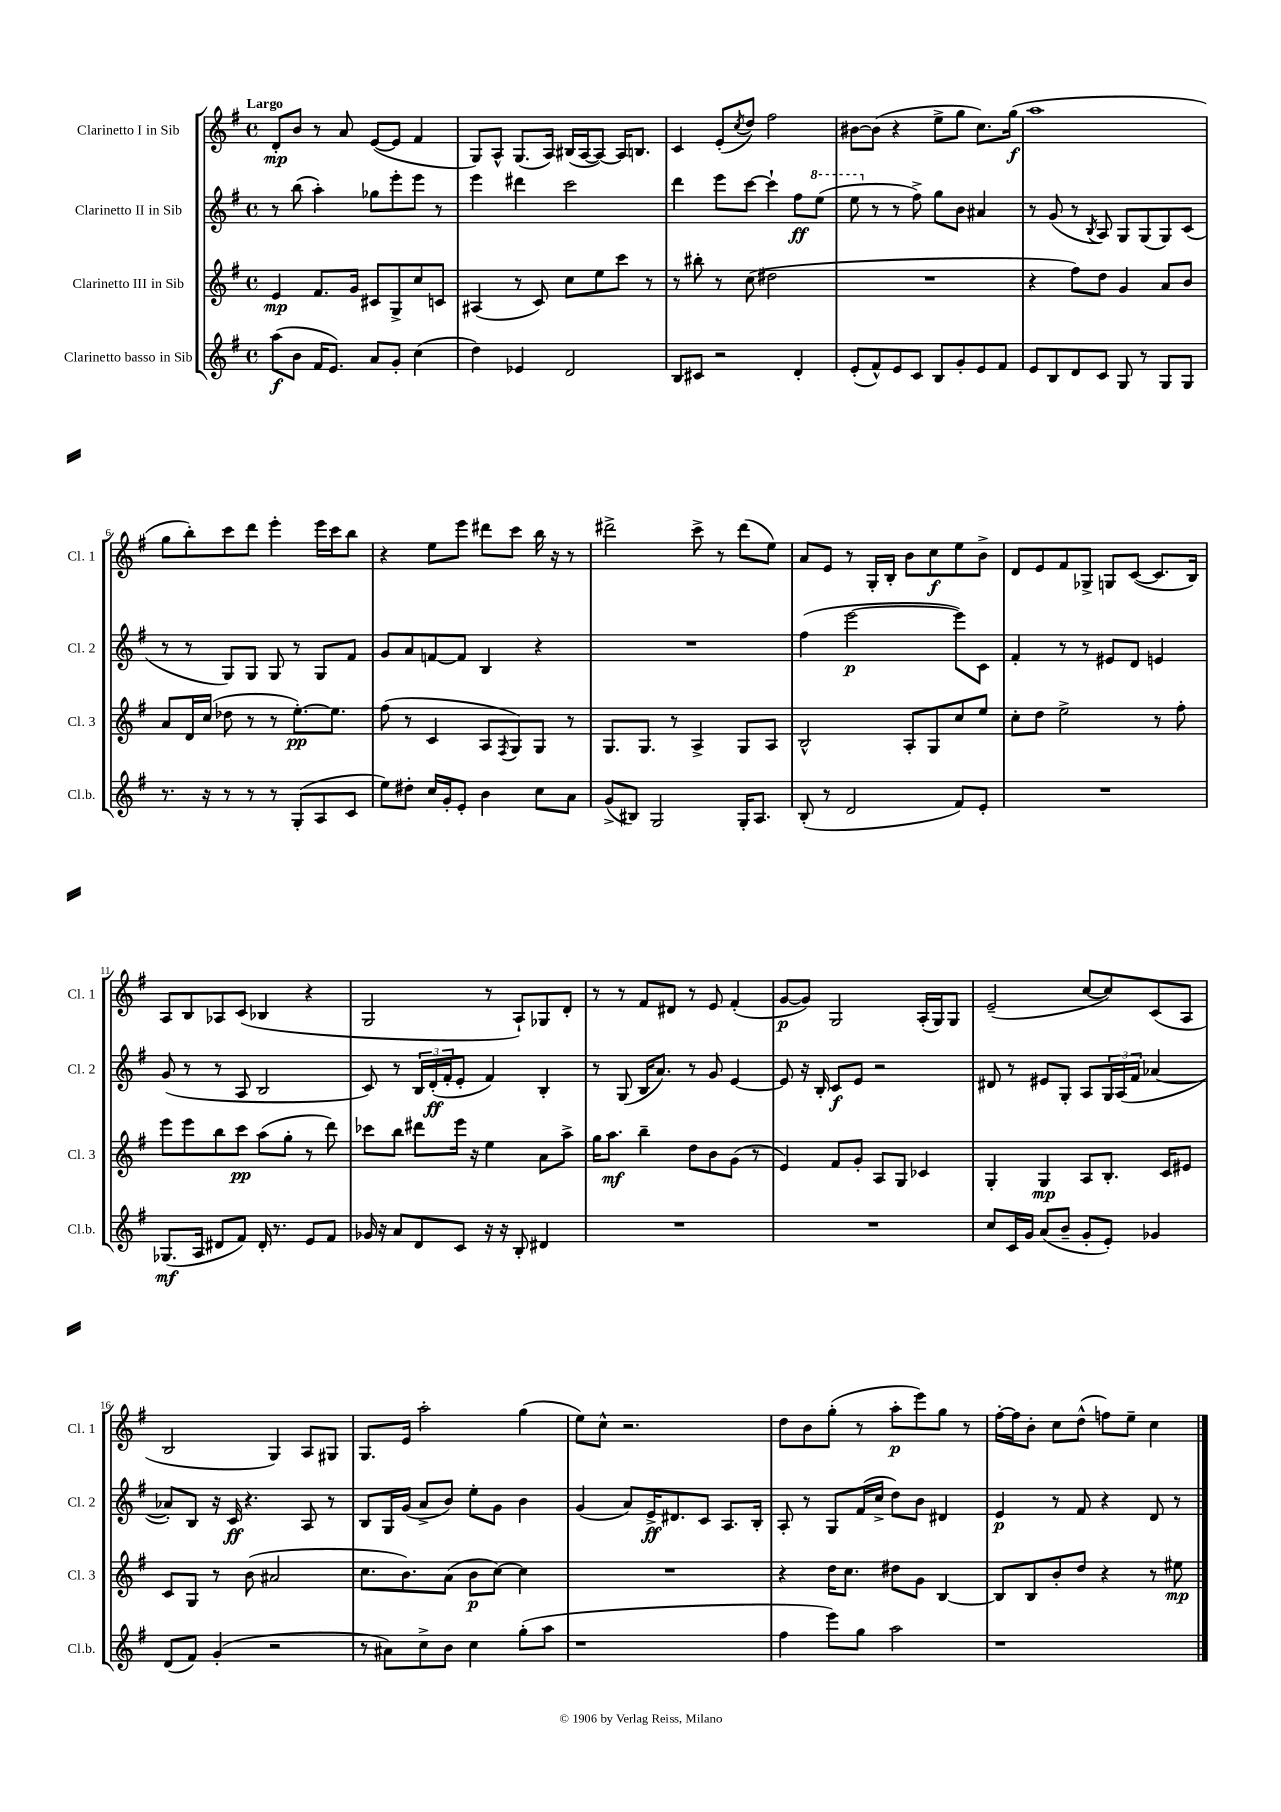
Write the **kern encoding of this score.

**kern	**kern	**kern	**kern
*staff4	*staff3	*staff2	*staff1
*clefG2	*clefG2	*clefG2	*clefG2
*k[f#]	*k[f#]	*k[f#]	*k[f#]
*M4/4	*M4/4	*M4/4	*M4/4
*met(c)	*met(c)	*met(c)	*met(c)
(8aa	4e	8r	8d'
8b	.	(8bb	8b
16f#	8.f#	4aa')	8r
8.e)	.	.	.
.	.	.	8a
.	16g	.	.
8a	8c#	8gg-	([8e
8g'	8G^	8eee'	8e]
(4cc	8cc	8eee	4f#
.	8c	8r	.
=	=	=	=
4dd)	(4A#	4eee	8G)
.	.	.	8A^^
4e-	8r	4ddd#	(8.G
.	8c)	.	.
.	.	.	16A)
2d	8cc	2ccc	(16B#
.	.	.	[16A
.	8ee	.	8A_)
.	8ccc	.	16A]
.	.	.	8.B
.	8r	.	.
=	=	=	=
8B	8r	4ddd	4c
8c#	8bb#'	.	.
2r	8r	8eee	(8e'
.	.	.	8qcc
.	(8cc	[8ccc	8dd)
.	2dd#	4ccc`]	2ff#
4d'	.	8ff#	.
.	.	(8eee	.
=	=	=	=
(8e'	1r	8eee	[8b#
8f#^^)	.	8r	(8b#]
8e	.	8r	4r
8c	.	8ff#^)	.
8B	.	8gg	8ee^
8g'	.	8b	8gg
8e	.	4a#	8.cc)
8f#	.	.	.
.	.	.	(16gg
=	=	=	=
8e	4r	8r	1aa
8B	.	(8g	.
8d	8ff#)	8r	.
.	.	8qB	.
8c	8dd	8A)	.
8G	4g	8G	.
8r	.	(8G	.
8G	8a	8G)	.
8G	8b	(8c	.
=	=	=	=
8.r	8a	8r	8gg
.	16d	8r	8bb')
16r	(16cc	.	.
8r	8dd-	8G)	8ccc
8r	8r	8G	8ddd
8r	8r	8G	4eee'
(8G'	[8.ee')	8r	.
8A	.	8G	16eee
.	8.ee]	.	16ccc
8c	.	8f#	8bb
=	=	=	=
8ee)	(8ff#	8g	4r
8dd#'	8r	8a	.
16cc	4c	[8f	8ee
16g'	.	.	.
8e'	.	8f]	8eee
4b	8A	4B	8ddd#
.	8qF#	.	.
.	8G)	.	8ccc
8cc	8G	4r	16bb
.	.	.	16r
8a	8r	.	8r
=	=	=	=
(8g^	8.G	1r	2ddd#^
8B#)	.	.	.
.	8.G	.	.
2G	.	.	.
.	8r	.	.
.	4A^	.	8ccc^
.	.	.	8r
16G'	8G	.	(8ddd#
8.A	.	.	.
.	8A	.	8ee)
=	=	=	=
(8B'	2B^^	(4ff#	8a
8r	.	.	8e
2d	.	[2eee	8r
.	.	.	16G'
.	.	.	16B'
.	8A'	.	8b
.	8G	.	8cc
8f#)	8cc	8eee])	8ee
8e'	8ee	8c	8b^
=	=	=	=
1r	8cc'	4f#'	8d
.	8dd	.	8e
.	2ee^	8r	8f#
.	.	8r	8G-^
.	.	8e#	8G
.	.	8d	([8c
.	8r	4e	8.c]
.	8ff#'	.	.
.	.	.	16B)
=	=	=	=
(8.G-	8eee	(8g	8A
.	8eee	8r	8B
16A	.	.	.
8d#	8bb	8r	8A-
8f#)	8ccc	8A	(8c
16d#'	(8aa	2B	4B-
8.r	.	.	.
.	8gg'	.	.
8e	8r	.	4r
8f#	8ddd)	.	.
=	=	=	=
16g-	8ccc-	8c)	2G
16r	.	.	.
8a	8bb	8r	.
8d	8ddd#	24B	.
.	.	(24d'	.
.	.	24f#'	.
8c	16eee	8e'	.
.	16r	.	.
16r	4ee	4f#)	8r
16r	.	.	.
8B'	.	.	8A`)
4d#	8a	4B'	8G-
.	8aa^	.	8d'
=	=	=	=
1r	16gg	8r	8r
.	8.aa	.	.
.	.	(8G	8r
.	4bb~	16B	8f#
.	.	8.a)	.
.	.	.	8d#
.	8dd	8r	8r
.	8b	8g	8e
.	(8g	[4e	(4f#'
.	8r	.	.
=	=	=	=
1r	4e)	8e]	[8g
.	.	16r	8g])
.	.	16B'	.
.	8f#	8c	2G
.	8g'	8e	.
.	8A	2r	.
.	8G	.	.
.	4c-	.	(16A'
.	.	.	16G)
.	.	.	8G
=	=	=	=
8cc	4G'	8d#	(2e~
16c	.	8r	.
16g	.	.	.
(8a	4G	8e#	.
8b~	.	8G'	.
8g'	8A	8A	[8cc
8e')	8.B'	24G	8cc])
.	.	(24A	.
.	.	24f#	.
4g-	.	[4a-	(8c
.	16c	.	.
.	8e#	.	8A
=	=	=	=
(8d	8c	8a-'])	2B
8f#)	8G	8B	.
(4g'	8r	16r	.
.	.	16c	.
.	(8b	4.r	.
2r	2a#	.	4G)
.	.	8A	8A
.	.	8r	8G#
=	=	=	=
8r	8.cc	8B	8.G
8a#)	.	16G	.
.	8.b)	(16g	16e
8cc^	.	8a^	2aa'
8b	(8a	8b)	.
4cc	8b	8ee'	.
.	[8cc)	8g	.
(8gg'	4cc]	4b	(4gg
8aa	.	.	.
=	=	=	=
1r	1r	(4g	8ee)
.	.	.	8cc^^
.	.	8a)	2.r
.	.	16e^	.
.	.	8.d#	.
.	.	8c	.
.	.	8.A	.
.	.	16B'	.
=	=	=	=
4ff#	4r	8A'	8dd
.	.	8r	8b
8eee)	16dd	8G	(8gg'
.	8.cc	.	.
8gg	.	(16f#	8r
.	.	16cc^	.
2aa	8dd#	8dd)	8aa'
.	8g	8b	8eee)
.	[4B	4d#	8gg
.	.	.	8r
=	=	=	=
1r	8B]	4e	[16ff#'
.	.	.	16ff#]
.	8B	.	8b'
.	8b'	8r	8cc
.	8dd	8f#	(8dd^^
.	4r	4r	8ff)
.	.	.	8ee~
.	8r	8d	4cc
.	8ee#	8r	.
==	==	==	==
*-	*-	*-	*-
